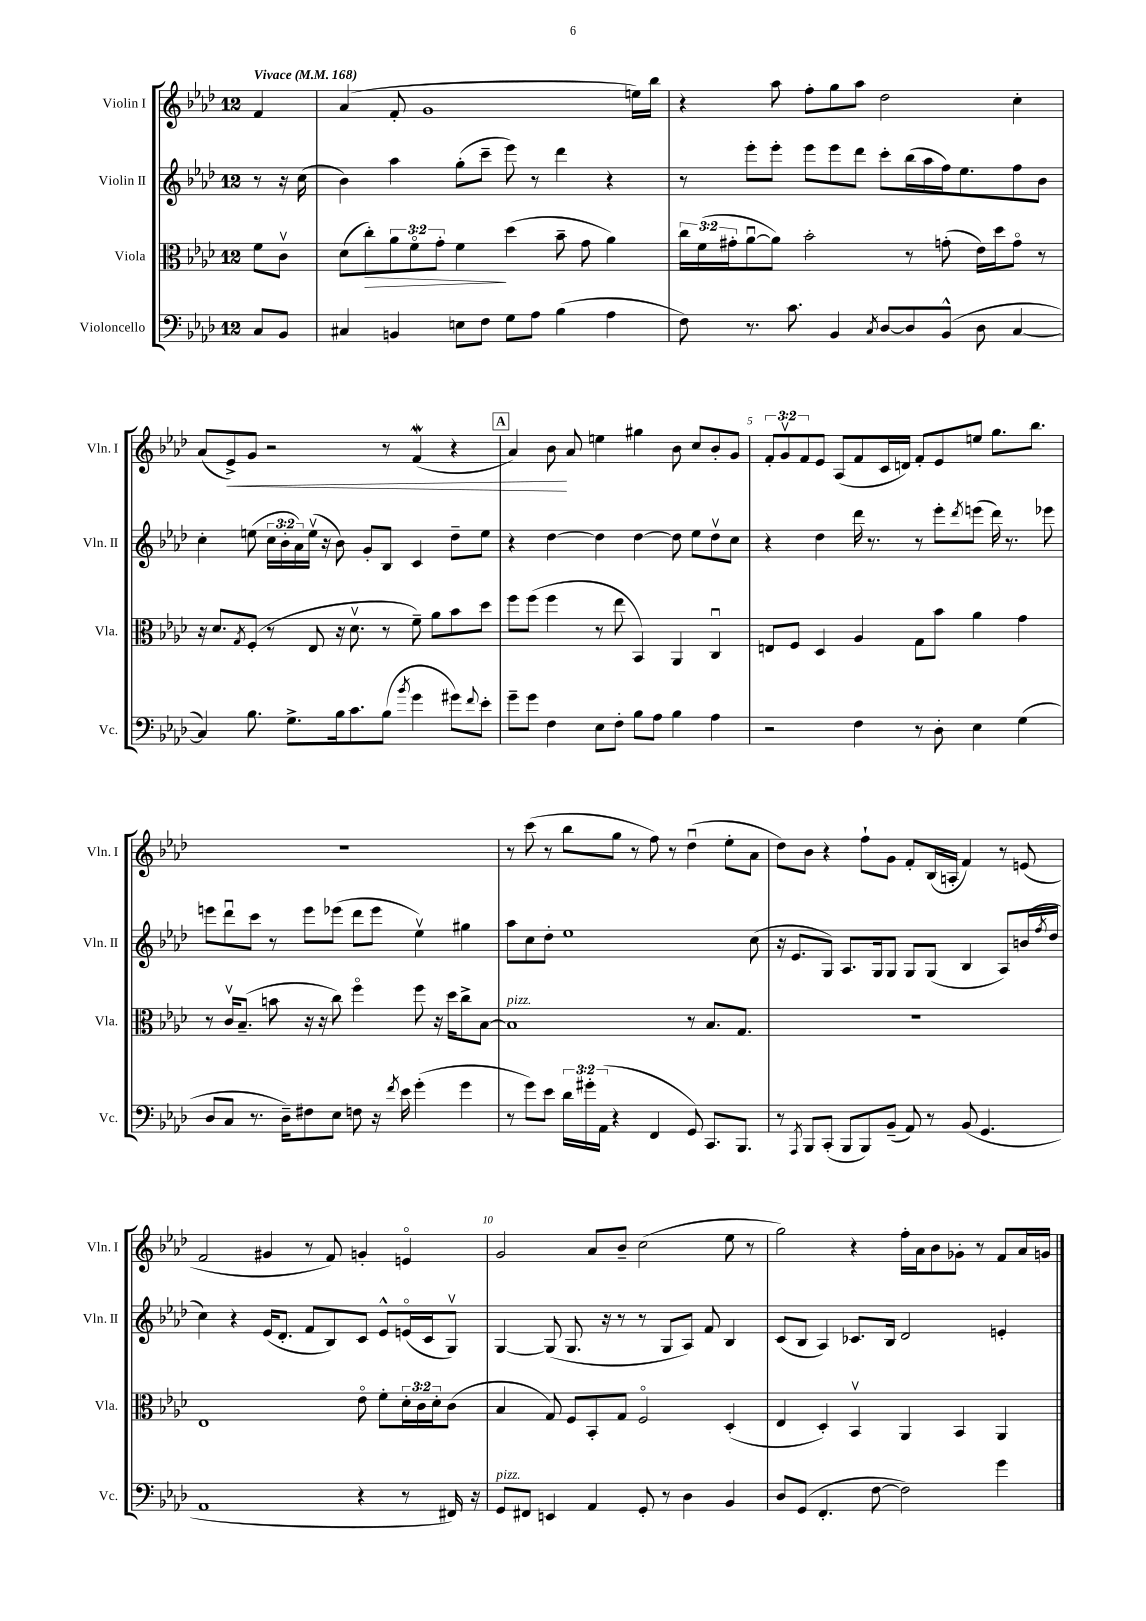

**kern	**kern	**dynam	**kern	**kern	**dynam
*part4	*part3	*part3	*part2	*part1	*part1
*staff4	*staff3	*staff3	*staff2	*staff1	*staff1
*I"Violoncello	*I"Viola	*	*I"Violin II	*I"Violin I	*
*I'Vc.	*I'Vla.	*	*I'Vln. II	*I'Vln. I	*
*clefF4	*clefC3	*	*clefG2	*clefG2	*
*k[b-e-a-d-]	*k[b-e-a-d-]	*	*k[b-e-a-d-]	*k[b-e-a-d-]	*
*M12/8	*M12/8	*	*M12/8	*M12/8	*
*MM168	*MM168	*	*MM168	*MM168	*
=	=	=	=	=	=
!	!	!	!	!LO:TX:a:B:t=Vivace	!
8C/L	8f\L	.	8r	4f/	.
8BB-/J	8cv\J	.	16r	.	.
.	.	.	(16cc\	.	.
=1	=1	=1	=1	=1	=1
4C#X/	(8d-\L	.	4b-\)	(4a-/	.
!	!	!LO:HP:b	!	!	!
.	8cc'\)	>	.	.	.
4BBn/	12a-\	.	4aa-\	8f'/	.
.	12f\	.	.	.	.
.	.	.	.	1g	.
.	12g'\J	.	.	.	.
8En\L	4f\	.	(8gg'\L	.	.
8F\J	.	.	8ccc~\J	.	.
8G\L	(4dd-\	]	8eee-\)	.	.
8A-\J	.	.	8r	.	.
(4B-\	8b-~\	.	4ddd-\	.	.
.	8g\	.	.	.	.
4A-\	4a-\)	.	4r	.	.
.	.	.	.	16een\LL)	.
.	.	.	.	16bb-\JJ	.
=2	=2	=2	=2	=2	=2
8F\)	24cc\LL	.	8r	4r	.
.	(24f\	.	.	.	.
.	24g#X'\J	.	.	.	.
8.r	[8a-u\	.	8eee-'\L	.	.
.	8a-\J])	.	8eee-'\J	8aa-\	.
8.c\	.	.	.	.	.
.	2b-'\	.	8eee-\L	8ff'\L	.
4BB-/	.	.	8eee-\	8gg\	.
.	.	.	8ddd-\J	8aa-\J	.
8qC/	.	.	.	.	.
[8D-/L	.	.	8ccc'\L	2dd-\	.
8D-/]	8r	.	(16bb-\L	.	.
.	.	.	16aa-\	.	.
(8BB-^^/J	(8gn'\	.	16ff\J)	.	.
.	.	.	8.ee-\	.	.
8D-\	16e-\LL)	.	.	.	.
.	16dd-\J	.	.	.	.
[4C/	8g\J	.	8ff\	4cc'\	.
.	8r	.	8b-\J	.	.
!!LO:LB:g=z
=3	=3	=3	=3	=3	=3
4C/])	16r	.	4cc'\	(8a-/L	.
.	8.d-/L	.	.	.	.
!	!	!	!	!	!LO:HP:b
.	.	.	.	8e-^/)	<
.	8qG/	.	.	.	.
8.B-\	(8F'/J	.	(8een\	8g/J	.
.	8r	.	24cc\LL	2r	.
.	.	.	24b-'\	.	.
8.G^\L	.	.	.	.	.
.	.	.	24a-\)	.	.
.	8E-/	.	(16eev\JJ	.	.
.	.	.	16r	.	.
16B-\k	16r	.	8b-\)	.	.
8.c\	8.d-v\	.	.	.	.
.	.	.	8g'/L	.	.
(8B-\J	8r	.	8B-/J	8r	.
8qb-/	.	.	.	.	.
4g\	8f~\)	.	4c/	(4fW/	.
.	8a-\L	.	.	.	.
8g#X\L)	8b-\	.	8dd-~\L	4r	.
8qqf/	.	.	.	.	.
8e-'\J	8dd-\J	.	8ee\J	.	.
!!LO:REH:place=s1:t=A
=4	=4	=4	=4	=4	=4
8g~\L	8ff\L	.	4r	4a-/)	.
8g\J	(8ff\J	.	.	.	.
4F\	4ff\	.	[4dd-\	8b-\	.
.	.	.	.	8a-/	[
8E-\L	8r	.	4dd-\]	4een\	.
8F'\J	8ee-\	.	.	.	.
8B-\L	4BB-/)	.	[4dd-\	4gg#X\	.
8A-\J	.	.	.	.	.
4B-\	4AA-/	.	8dd-\]	8b-\	.
.	.	.	8ee-\L	8cc/L	.
4A-\	4Cu/	.	8dd-v\	8b-'/	.
.	.	.	8cc\J	8g/J	.
=5	=5	=5	=5	=5	=5
2r	8En/L	.	4r	12f'/L	.
.	.	.	.	12gv/	.
.	8F/J	.	.	.	.
.	.	.	.	12f/	.
.	4D-/	.	4dd-\	8e-/J	.
.	.	.	.	(8A-/L	.
4F\	4A-/	.	16ddd-\	8f/	.
.	.	.	8.r	.	.
.	.	.	.	16c/L	.
.	.	.	.	16dn/JJ)	.
8r	8G\L	.	8r	8f'/L	.
8D-'\	8b-\J	.	8eee-'\L	8e-/	.
.	.	.	8qddd-/	.	.
4E-\	4a-\	.	(8eeen\J	8een/J	.
.	.	.	16ddd-\)	8.gg\L	.
.	.	.	8.r	.	.
(4G\	4g\	.	.	.	.
.	.	.	.	8.bb-\J	.
.	.	.	8eee-X\	.	.
!!LO:LB:g=z
=6	=6	=6	=6	=6	=6
8D-/L	8r	.	8eeen\L	1.r	.
8C/J	16cv/KL	.	8ddd-u\	.	.
.	(8.B-~/J	.	.	.	.
8.r	.	.	8ccc\J	.	.
.	8bn\	.	8r	.	.
16D-~\KL)	.	.	.	.	.
8F#X\	16r	.	8eee\L	.	.
.	16r	.	.	.	.
8E-\J	8cc\)	.	(8eee-X\J	.	.
8Fn\	4ff\	.	8ddd-\L	.	.
16r	.	.	8eee-\J	.	.
8qf/	.	.	.	.	.
16e-\	.	.	.	.	.
(4g'\	8ff\	.	4ee-v\)	.	.
.	16r	.	.	.	.
.	16dd-\KL	.	.	.	.
4g\	8cc^\	.	4gg#X\	.	.
.	[8B-\J	.	.	.	.
=7	=7	=7	=7	=7	=7
!	!LO:TX:a:i:t=pizz.	!	!	!	!
8r	1B-]	.	8aa-\L	8r	.
8g\L)	.	.	8cc\	(8ccc\	.
8e-\J	.	.	8dd-'\J	8r	.
24d-\LL	.	.	1ee-	8bb-\L	.
24g#X'\	.	.	.	.	.
(24AA-\JJ	.	.	.	.	.
4r	.	.	.	8gg\J	.
.	.	.	.	8r	.
4FF/	.	.	.	8ff\)	.
.	.	.	.	8r	.
8GG/)	8r	.	.	(4dd-u\	.
8.CC/L	8.B-/L	.	.	.	.
.	.	.	.	8ee-'\L	.
8.BBB-/J	8.G/J	.	.	.	.
.	.	.	(8cc\	8a-\J	.
=8	=8	=8	=8	=8	=8
8r	1.r	.	16r	8dd-\L)	.
.	.	.	8.e-/L	.	.
8qAAA-/	.	.	.	.	.
8BBB-/L	.	.	.	8b-\J	.
(8CC'/J	.	.	8G/J)	4r	.
8BBB-/L	.	.	8.A-/L	.	.
8BBB-/)	.	.	.	8ff`\L	.
.	.	.	16G/k	.	.
(8BB-~/J	.	.	8G/J	8g\J	.
8AA-/)	.	.	8G/L	8f'/L	.
8r	.	.	(8G/J	(16B-/L	.
.	.	.	.	16An'/JJ	.
(8BB-/	.	.	4B-/	4f/)	.
4.GG/	.	.	.	.	.
.	.	.	8A-/L)	8r	.
.	.	.	(16bn/L	(8en/	.
.	.	.	8qff/	.	.
.	.	.	16dd-/JJ	.	.
!!LO:LB:g=z
=9	=9	=9	=9	=9	=9
1AA-	1E-	.	4cc\)	2f/	.
.	.	.	4r	.	.
.	.	.	(16e-/KL	4g#X/	.
.	.	.	8.d-'/J	.	.
.	.	.	8f/L	8r	.
.	.	.	8B-/)	8f/)	.
4r	8e-\	.	8c/J	4gn'/	.
.	8f'\L	.	8e-^^/L	.	.
8r	24d-'\L	.	(16en/L	4en/	.
.	24c\	.	.	.	.
.	.	.	16c/J	.	.
.	24d-'\J	.	.	.	.
16FF#X/)	(8c\J	.	8Gv/J)	.	.
16r	.	.	.	.	.
=10	=10	=10	=10	=10	=10
!LO:TX:a:i:t=pizz.	!	!	!	!	!
8GG/L	4B-/	.	[4G/	2g/	.
8FF#X/J	.	.	.	.	.
4EEn/	8G/)	.	(8G/]	.	.
.	8F/L	.	8.G/	.	.
4AA-/	8BB-'/	.	.	8a-/L	.
.	.	.	16r	.	.
.	8G/J	.	8r	8b-~/J	.
8GG'/	2F/	.	8r	(2cc\	.
8r	.	.	8G/L	.	.
4D-\	.	.	8A-/J)	.	.
.	.	.	8f/	.	.
4BB-/	(4D-'/	.	4B-/	8ee-\	.
.	.	.	.	8r	.
=11	=11	=11	=11	=11	=11
8D-/L	4E-/	.	(8c/L	2gg\)	.
(8GG/J	.	.	8B-/J	.	.
4.FF'/	4D-'/)	.	4A-/)	.	.
.	4BB-v/	.	8.c-X/L	4r	.
[8F\	.	.	.	.	.
.	.	.	16B-/Jk	.	.
2F\])	4AA-/	.	2d-/	16ff'\LL	.
.	.	.	.	16a-\J	.
.	.	.	.	8b-\	.
.	4BB-/	.	.	8g-X'\J	.
.	.	.	.	8r	.
4g\	4AA-/	.	4en'/	8f/L	.
.	.	.	.	16a-/L	.
.	.	.	.	16gn/JJ	.
==	==	==	==	==	==
*-	*-	*-	*-	*-	*-
